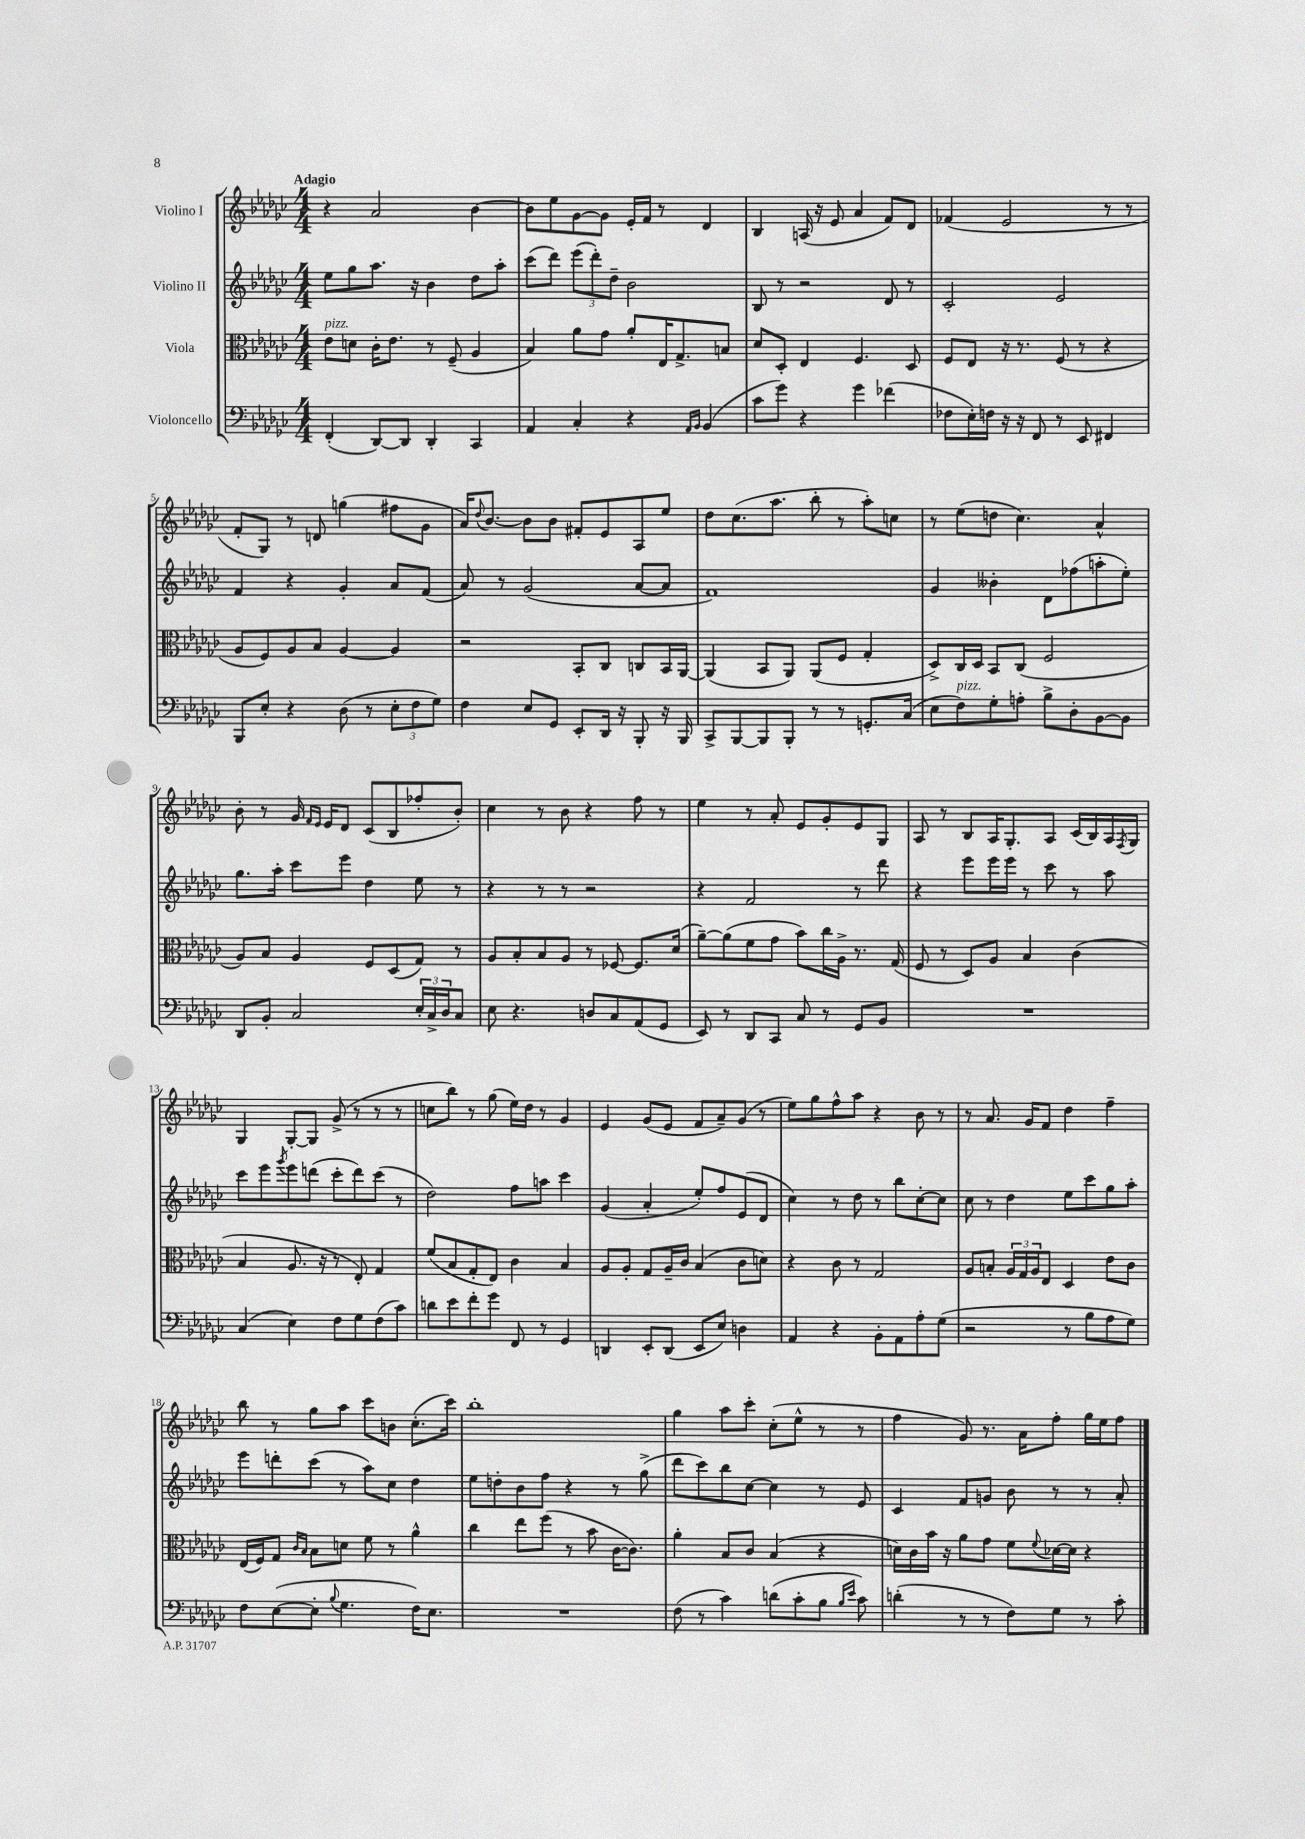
<<
\new StaffGroup <<
\new Staff = "s0" \with { instrumentName = "Violino I" } {
    \clef treble \key ges \major \numericTimeSignature \time 4/4 \tempo "Adagio"
    r4 aes'2 bes'4~ |
    bes'8 ees''8 ges'8~ ges'8 ees'16-. f'16 r8 des'4 |
    bes4 a16( r16 ees'8 aes'4 f'8) des'8 |
    fes'4( ees'2 r8 r8 |
    f'8-. ges8) r8 d'8 g''4( fis''8 ges'8 |
    aes'16) \appoggiatura { des''8 } bes'8.~ bes'8 bes'8 fis'8-. ees'8 aes8 ees''8 |
    des''8 ces''8.( aes''8. bes''8-. r8 aes''8-.) c''8 |
    r8 ees''8( d''8 ces''4.) aes'4-^ |
    bes'8-. r8 ges'16 \grace { f'16 ees'16 } ees'16 des'8 ces'8( bes8 fes''8-. bes'8-.) |
    ces''4 r8 bes'8 r4 f''8 r8 |
    ees''4 r8 aes'8-. ees'8 ges'8-. ees'8 ges8 |
    aes8 r8 bes8 aes16 ges8.-. aes8 ces'16( bes16) aes16 \acciaccatura { f8 } ges16 |
    ges4 ges8~-. ges8 ges'8->( r8 r8 r8 |
    c''8 bes''8) r8 ges''8( ees''16) des''16 r8 ges'4 |
    ees'4 ges'8( ees'8 f'8 aes'8--) ges'8( r8 |
    ees''8) ges''8 f''8-^ aes''8 r4 bes'8 r8 |
    r8 aes'8. ges'16 f'8 des''4 f''4-- |
    bes''8 r8 ges''8 aes''8 ces'''8 b'8 ces''8.-.( ces'''16) |
    bes''1-. |
    ges''4 aes''8 ces'''8-. ces''8-.( ees''8-^ r8 r8 |
    f''4 ges'8) r8. aes'16 f''8-. ges''16 ees''16 f''8 \bar "|." |
}
\new Staff = "s1" \with { instrumentName = "Violino II" } {
    \clef treble \key ges \major \numericTimeSignature \time 4/4
    ees''8 ges''8 aes''8. r16 bes'4 des''8 aes''8-. |
    ces'''8( des'''8) \tuplet 3/2 { ees'''8( des'''8-.) des''8-- } bes'2 |
    bes8 r8 r2 des'8 r8 |
    ces'2-. ees'2 |
    f'4 r4 ges'4-. aes'8 f'8( |
    aes'8) r8 ges'2( aes'8~ aes'8 |
    f'1) |
    ges'4 beses'4-. des'8 fes''8( a''8-. ees''8-.) |
    ges''8. aes''16-. ces'''8 ees'''8 des''4 ees''8 r8 |
    r4 r8 r8 r2 |
    r4 f'2 r8 des'''8 |
    r4 ees'''8 ees'''16 ees'''16 r8 ces'''8 r8 aes''8 |
    ces'''8 ees'''8 \acciaccatura { ges'''8 } ees'''8 d'''8( ces'''8-. d'''8) ces'''8( r8 |
    des''2) f''8 a''8 ces'''4 |
    ges'4( aes'4-. ees''8-.) f''8 ees'8( des'8 |
    ces''4) r8 des''8 r8 bes''8 ces''8~-. ces''8 |
    ces''8 r8 des''4 ees''8 ces'''8 ges''8 aes''8-. |
    ees'''8 d'''8-. ces'''8( r8 aes''8) ces''8 des''4 |
    ees''8 d''8-. bes'8 f''8 r4 r8 ges''8->( |
    des'''8 ces'''8) bes''8 ces''8~ ces''4 r8 ees'8 |
    ces'4 f'8 g'8 bes'8 r8 r8 aes'8-. \bar "|." |
}
\new Staff = "s2" \with { instrumentName = "Viola" } {
    \clef alto \key ges \major \numericTimeSignature \time 4/4
    ees'8^\markup { \italic "pizz." } d'8 ces'16-. ees'8. r8 f8--( aes4 |
    bes4) aes'8 ges'8 aes'8-. ees16 ges8.-> b8 |
    des'8 des8-. ees4 f4. des8 |
    f8 ees8 r16 r8. f8( r8 r4 |
    aes8 f8) aes8 bes8 aes4~ aes4 |
    r2 bes,8-. ces8 c8 bes,16 aes,16~ |
    aes,4( bes,8 aes,8) aes,8( f8 ges4-. |
    des8->) ces16 des16 bes,8 ces8( f2 |
    aes8) bes8 aes4 f8 des8( ges8) r8 |
    aes8 bes8-. bes8 aes8 r8 fes8~ fes8. des'16( |
    aes'8~--) aes'8( f'8 ges'8 bes'8) ces''16 aes16-> r8. ges16( |
    f8 r8 des8) aes8 bes4 ces'4( |
    bes4 aes8. r16 r8 ees8-.) ges4 |
    f'8( bes8 ges8-. ees8) ces'4 bes4 |
    aes8 aes8-. ges8 aes16-- ces'16 bes4( ces'8 d'8) |
    r4 ces'8 r8 ges2 |
    aes8 b8-. \tuplet 3/2 { aes16 ges16 aes16 } ees8 des4 ees'8 ces'8 |
    ees16( f16) ges8 \grace { ces'16 bes16 } bes8 d'8 f'8 r8 aes'4-^ |
    ces''4 ees''8 f''8( r8 bes'8 ces'16~ ces'8.) |
    aes'4-. bes8 ces'8 bes4( r4 |
    d'16) ces'16 bes'16 r16 aes'8 ges'8 f'8 \appoggiatura { f'8 } des'16~ des'16 r4 \bar "|." |
}
\new Staff = "s3" \with { instrumentName = "Violoncello" } {
    \clef bass \key ges \major \numericTimeSignature \time 4/4
    f,4-.( des,8~) des,8 des,4-. ces,4 |
    aes,4 ces4-. r4 \grace { aes,16 bes,16 } bes,4( |
    ces'8 ges'8) r4 ges'4 fes'4( |
    fes8 ees16-.) f16 r16 r16 f,8 r8 ees,8 fis,4 |
    bes,,8 ees8-. r4 des8( r8 \tuplet 3/2 { ees8-. f8 ges8) } |
    f4 ees8 ges,8 ees,8-. des,16 r16 bes,,8-. r16 bes,,16 |
    ces,8-> bes,,8~ bes,,8 bes,,8-. r8 r8 g,8.-. ces16( |
    ees8 f8^\markup { \italic "pizz." }) ges8-. a8-. bes8-> des8-. bes,8~ bes,8 |
    des,8 bes,8-. ces2 \tuplet 3/2 { ees16-. ces16-> des16 } ces8 |
    ees8 r4. d8 ces8 aes,8( ges,8 |
    ees,8) r8 des,8 ces,8 ces8 r8 ges,8 bes,8 |
    R1 |
    ces4( ees4) f8 ges8 f8( ces'8) |
    d'8 ees'8 f'8-. ges'8 f,8 r8 ges,4 |
    d,4 ees,8-. d,8( ees,8 ees8) d4 |
    aes,4 r4 bes,8-. aes,8 aes8-. ges8( |
    r2 r8 bes8 aes8 ges8) |
    f8 ees8~( ees8-. \appoggiatura { bes8 } ges4. f16) ees8. |
    R1 |
    f8( r8 ces'4) d'8( ces'8-. bes8 \grace { bes16 ees'16 } ces'8) |
    d'4-.( r8 r8 f8) ges8 r8 ces'8-. \bar "|." |
}
>>
>>
